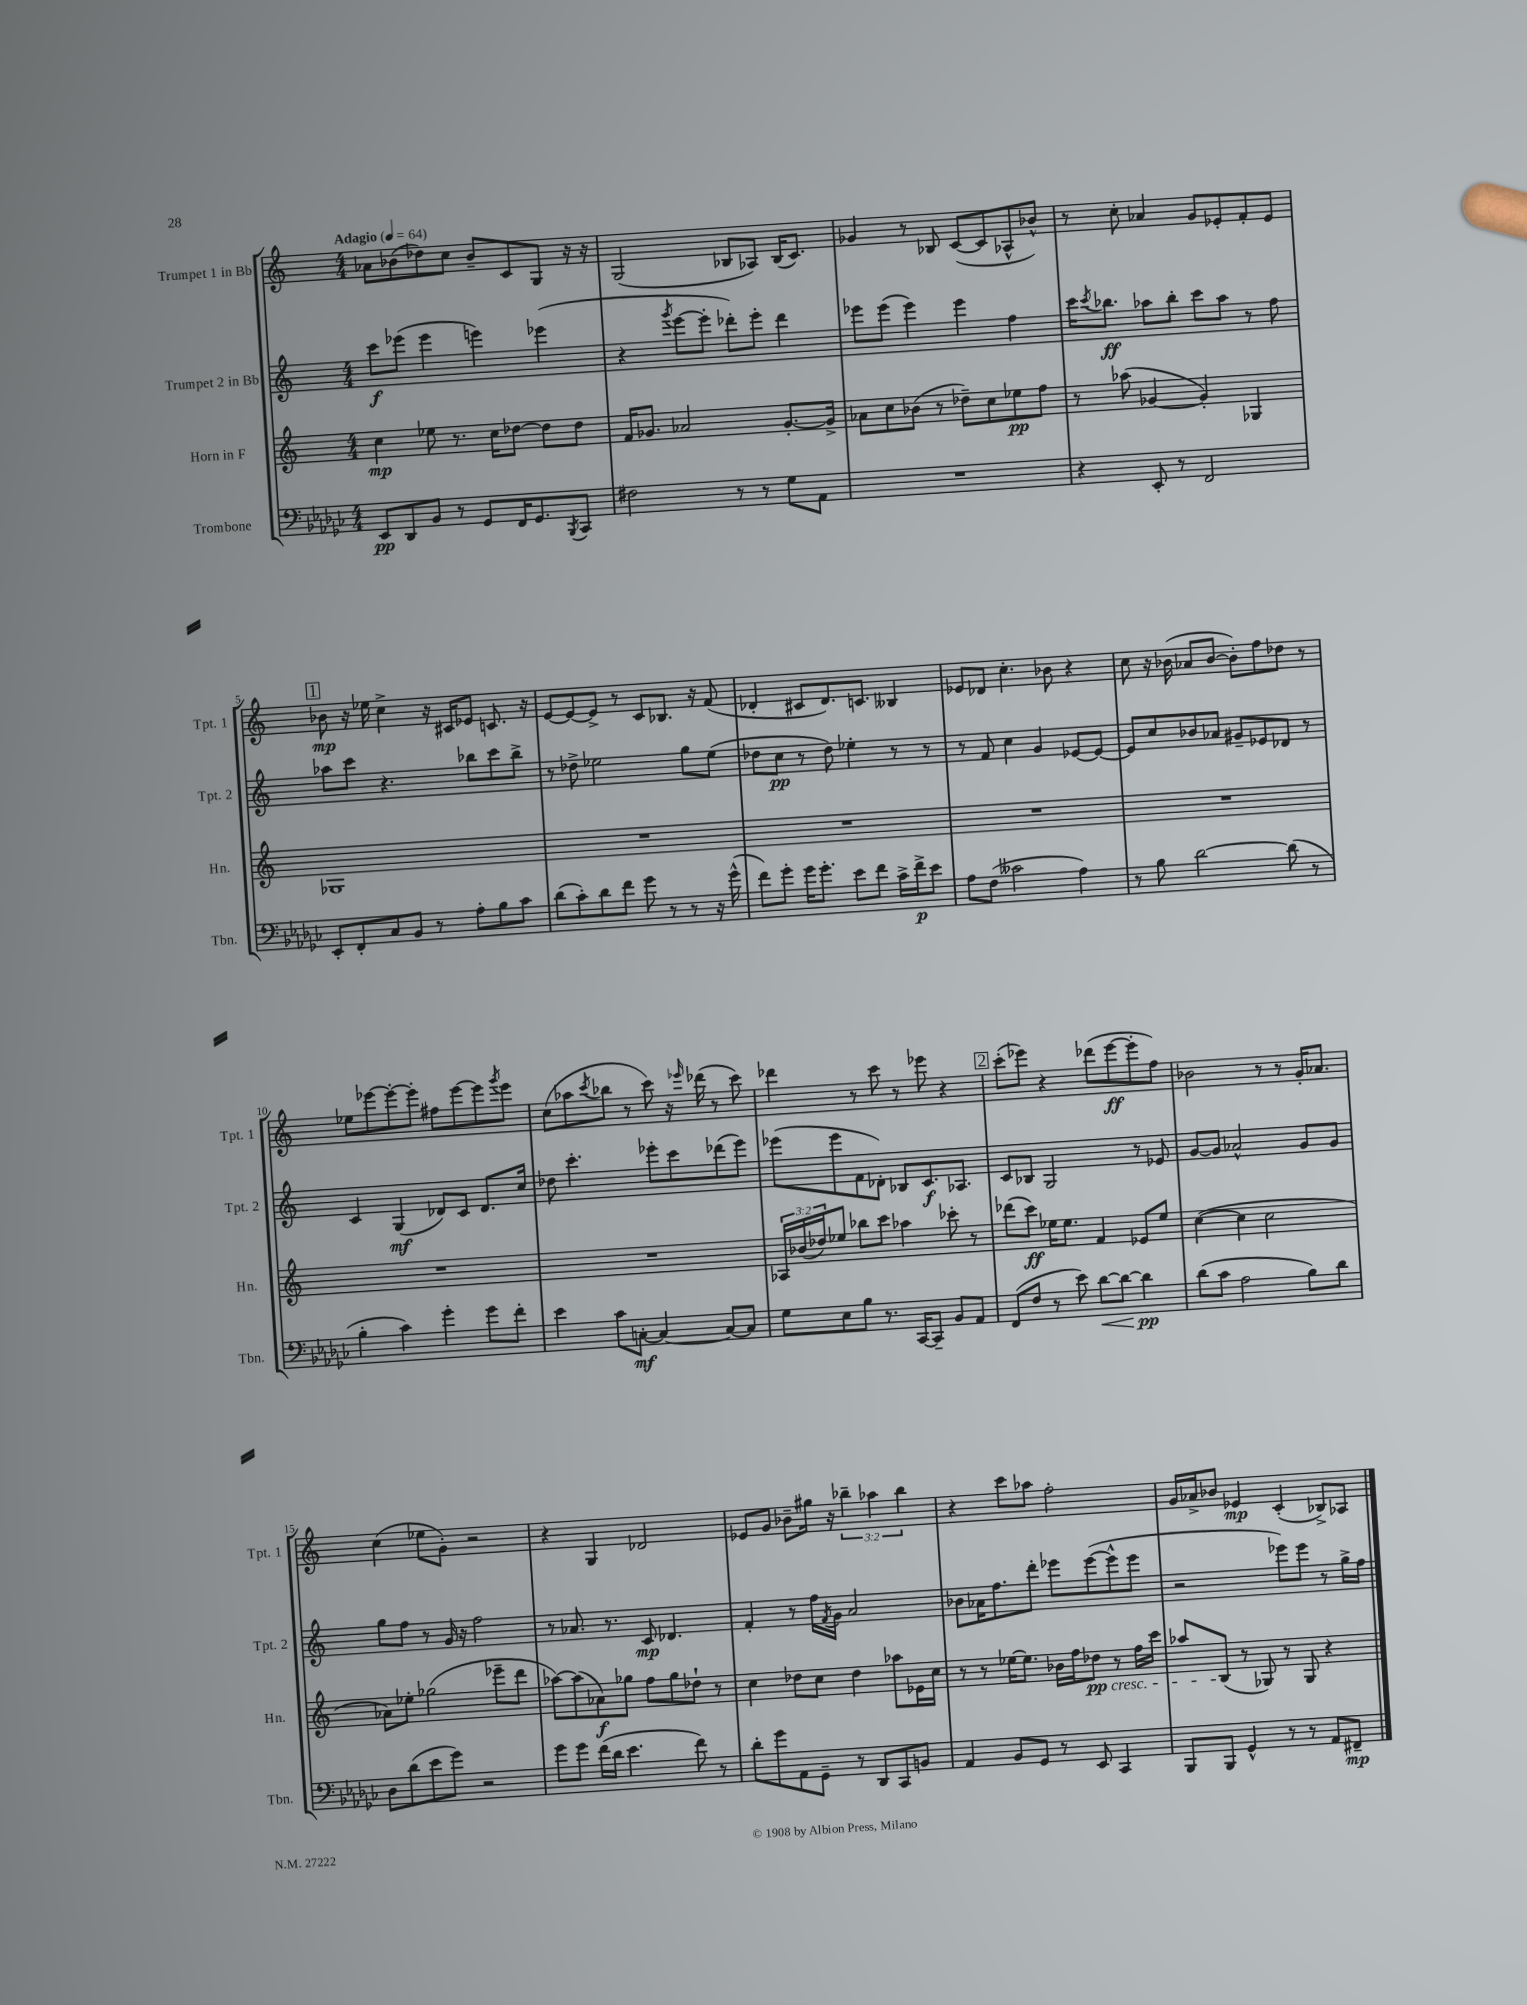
<<
\new StaffGroup <<
\new Staff = "s0" \with { instrumentName = "Trumpet 1 in Bb" shortInstrumentName = "Tpt. 1" } {
    \clef treble \key c \major \numericTimeSignature \time 4/4 \override Staff.TupletNumber.text = #tuplet-number::calc-fraction-text \tempo "Adagio" 4 = 64
    aes'8 bes'8( des''8) c''8 bes'8-- c'8 g8 r16 r16 |
    g2( bes8 aes8) bes16( c'8.) |
    ges'4 r8 bes8 c'8~( c'8 aes8-^ bes'8-^) |
    r8 c''8-. aes'4 g'8 ees'8-. f'8-. ees'8 |
    \mark \markup { \box "1" } bes'8\mp r16 ees''16 c''4-> r16 cis'16 ees'8 c'8. r16 |
    e'8~ e'8~ e'8-> r8 c'8 bes8. r16 f'8( |
    des'4-. cis'8 des'8.) c'8. beses4 |
    ees'8 des'8 c''4.-. bes'8 r4 |
    c''8 r16 bes'16( aes'8 bes'8~ bes'8-.) f''8 des''8 r8 |
    ees''8 ees'''8~ ees'''8~-. ees'''8-. fis''8 ees'''8~ ees'''8 \acciaccatura { g'''8 } ees'''8 |
    c''8( aes''8 \acciaccatura { c'''8 } bes''8 r8 c'''8) r16 \grace { ees'''16 } des'''16( r8 c'''8) |
    des'''4 r8 c'''8 r8 ees'''8 r4 |
    \mark \markup { \box "2" } c'''8-.( ees'''8) r4 des'''8( ees'''8~\ff ees'''8-. f''8) |
    bes'2 r8 r8 g'16-. aes'8. |
    c''4( ees''8 g'8-.) r2 |
    r4 g4 des'2 |
    ees'8 g'8 bes'8-- gis''16 r16 \tuplet 3/2 { bes''4-- aes''4 bes''4 } |
    r4 c'''8 aes''8 f''2-. |
    g'16 aes'16-> bes'8 ees'4\mp c'4-.( bes8->) aes8 \bar "|." |
}
\new Staff = "s1" \with { instrumentName = "Trumpet 2 in Bb" shortInstrumentName = "Tpt. 2" } {
    \clef treble \key c \major \numericTimeSignature \time 4/4
    c'''8\f ees'''8( ees'''4 e'''4) ees'''4( |
    r4 \acciaccatura { g'''8 } e'''8~ e'''8-. des'''8-.) e'''8-. des'''4 |
    ees'''8 ees'''8( ees'''4) ees'''4 f''4 |
    c'''16 \acciaccatura { c'''8 } bes''8.\ff aes''8 bes''8-. c'''8 aes''8 r8 f''8 |
    \mark \markup { \box "1" } aes''8 c'''8 r4. bes''8 c'''8 bes''8-> |
    r8 des''8-> ees''2 g''8 ees''8( |
    des''8 c''8\pp r8 des''8) ees''4-. r8 r8 |
    r8 f'8 c''4 g'4 ees'8~ ees'8~ |
    ees'8 c''8 bes'8 aes'8 gis'8-- ees'8 des'8 r8 |
    c'4 g4\mf( des'8) c'8 des'8. c''16 |
    des''8 c'''4.-. ees'''8-. c'''8 des'''8( ees'''8) |
    ees'''8( ees'''8 f'8 des'8-.) bes8 c'8.\f aes8. |
    \mark \markup { \box "2" } c'8 bes8 g2 r8 ees'8 |
    g'8~ g'8 aes'2-^ g'8 g'8 |
    g''8 f''8 r8 g'16 r16 f''2 |
    r8 aes'8. r8. c'8\mp des'4. |
    f'4-. r8 f''16 \acciaccatura { f'8 } g'16 a'2 |
    bes'8 aes'16 f''8. d'''8-. ees'''8 ees'''8~( ees'''8-^ ees'''8 |
    r2 ees'''8) ees'''8 r8 g''16-> f''16 \bar "|." |
}
\new Staff = "s2" \with { instrumentName = "Horn in F" shortInstrumentName = "Hn." } {
    \clef treble \key c \major \numericTimeSignature \time 4/4 \override Staff.TupletNumber.text = #tuplet-number::calc-fraction-text
    c''4\mp ees''8 r8. c''16 des''8~ des''8 des''8 |
    f'16 ges'8. aes'2 ges'8.~-. ges'16-> |
    aes'8 c''8 bes'8( r8 des''8--) c''8 ees''8\pp f''8 |
    r8 aes''8( ges'4~ ges'4-.) ges4 |
    \mark \markup { \box "1" } ges1 |
    R1 |
    R1 |
    R1 |
    R1 |
    R1 |
    R1 |
    \tuplet 3/2 { aes16 bes'16( des''16) } ees''8 bes''8 c'''8 aes''4 ces'''8-. r8 |
    \mark \markup { \box "2" } des'''8( c'''8\ff) ees''16 ees''8. f'4 ees'8 ees''8 |
    c''4~( c''4 c''2 |
    aes'8) ees''8-. ges''2( ees'''8-- d'''8 |
    aes''8~) aes''8( aes'8\f) ges''8 f''8 ges''8 des''8-! r8 |
    c''4 des''8 c''8 des''4 aes''8 ees'16 c''16 |
    r8 r8 ees''16~ ees''8. bes'16 f''16 des''8\pp\cresc r8 f''16 c'''16 |
    aes''8 b8\!( r8 ges8) r8 ges8 r4 \bar "|." |
}
\new Staff = "s3" \with { instrumentName = "Trombone" shortInstrumentName = "Tbn." } {
    \clef bass \key ges \major \numericTimeSignature \time 4/4
    ees,8\pp des,8 bes,8 r8 ges,8 f,16 ges,8. \acciaccatura { bes,,8 } ces,8 |
    fis2 r8 r8 ges8 aes,8 |
    R1 |
    r4 ees,8-. r8 f,2 |
    \mark \markup { \box "1" } ees,8-. f,8-. ces8 bes,8 r8 aes8-. bes8 ces'8 |
    des'8( ces'8-.) des'8 f'8 ges'8 r8 r8 r16 ges'16-^( |
    f'8) ges'8-. ges'16 ges'8.-. ees'8 f'8 ces'16-> f'16->\p ees'8 |
    aes8 f8( ceses'2 aes4) |
    r8 bes8 des'2~ des'8( r8 |
    bes4-. ces'4) ges'4-. ges'8 f'8-. |
    ees'4 ces'8 c8~-.\mf c4~ c8~ c8 |
    ges8 ees8 bes8 r8. ces,16~ ces,8-- bes,8 aes,8 |
    \mark \markup { \box "2" } f,8( f8 r8 ees'8) des'8~\< des'8~ des'4\pp\! |
    des'8( ces'8 aes2 bes8) des'8 |
    des8 des'8( ees'8 ges'8) r2 |
    ges'8 ges'8 f'16( des'16 ees'4. f'8) r8 |
    des'8-. ges'8 aes,8 ges,8-- r8 des,8 ces,8 b,8 |
    aes,4 bes,8 ges,8 r8 ees,8 ces,4 |
    bes,,8 bes,,8 ges,4-^ r8 r8 aes,8 fis,8--\mp \bar "|." |
}
>>
>>
